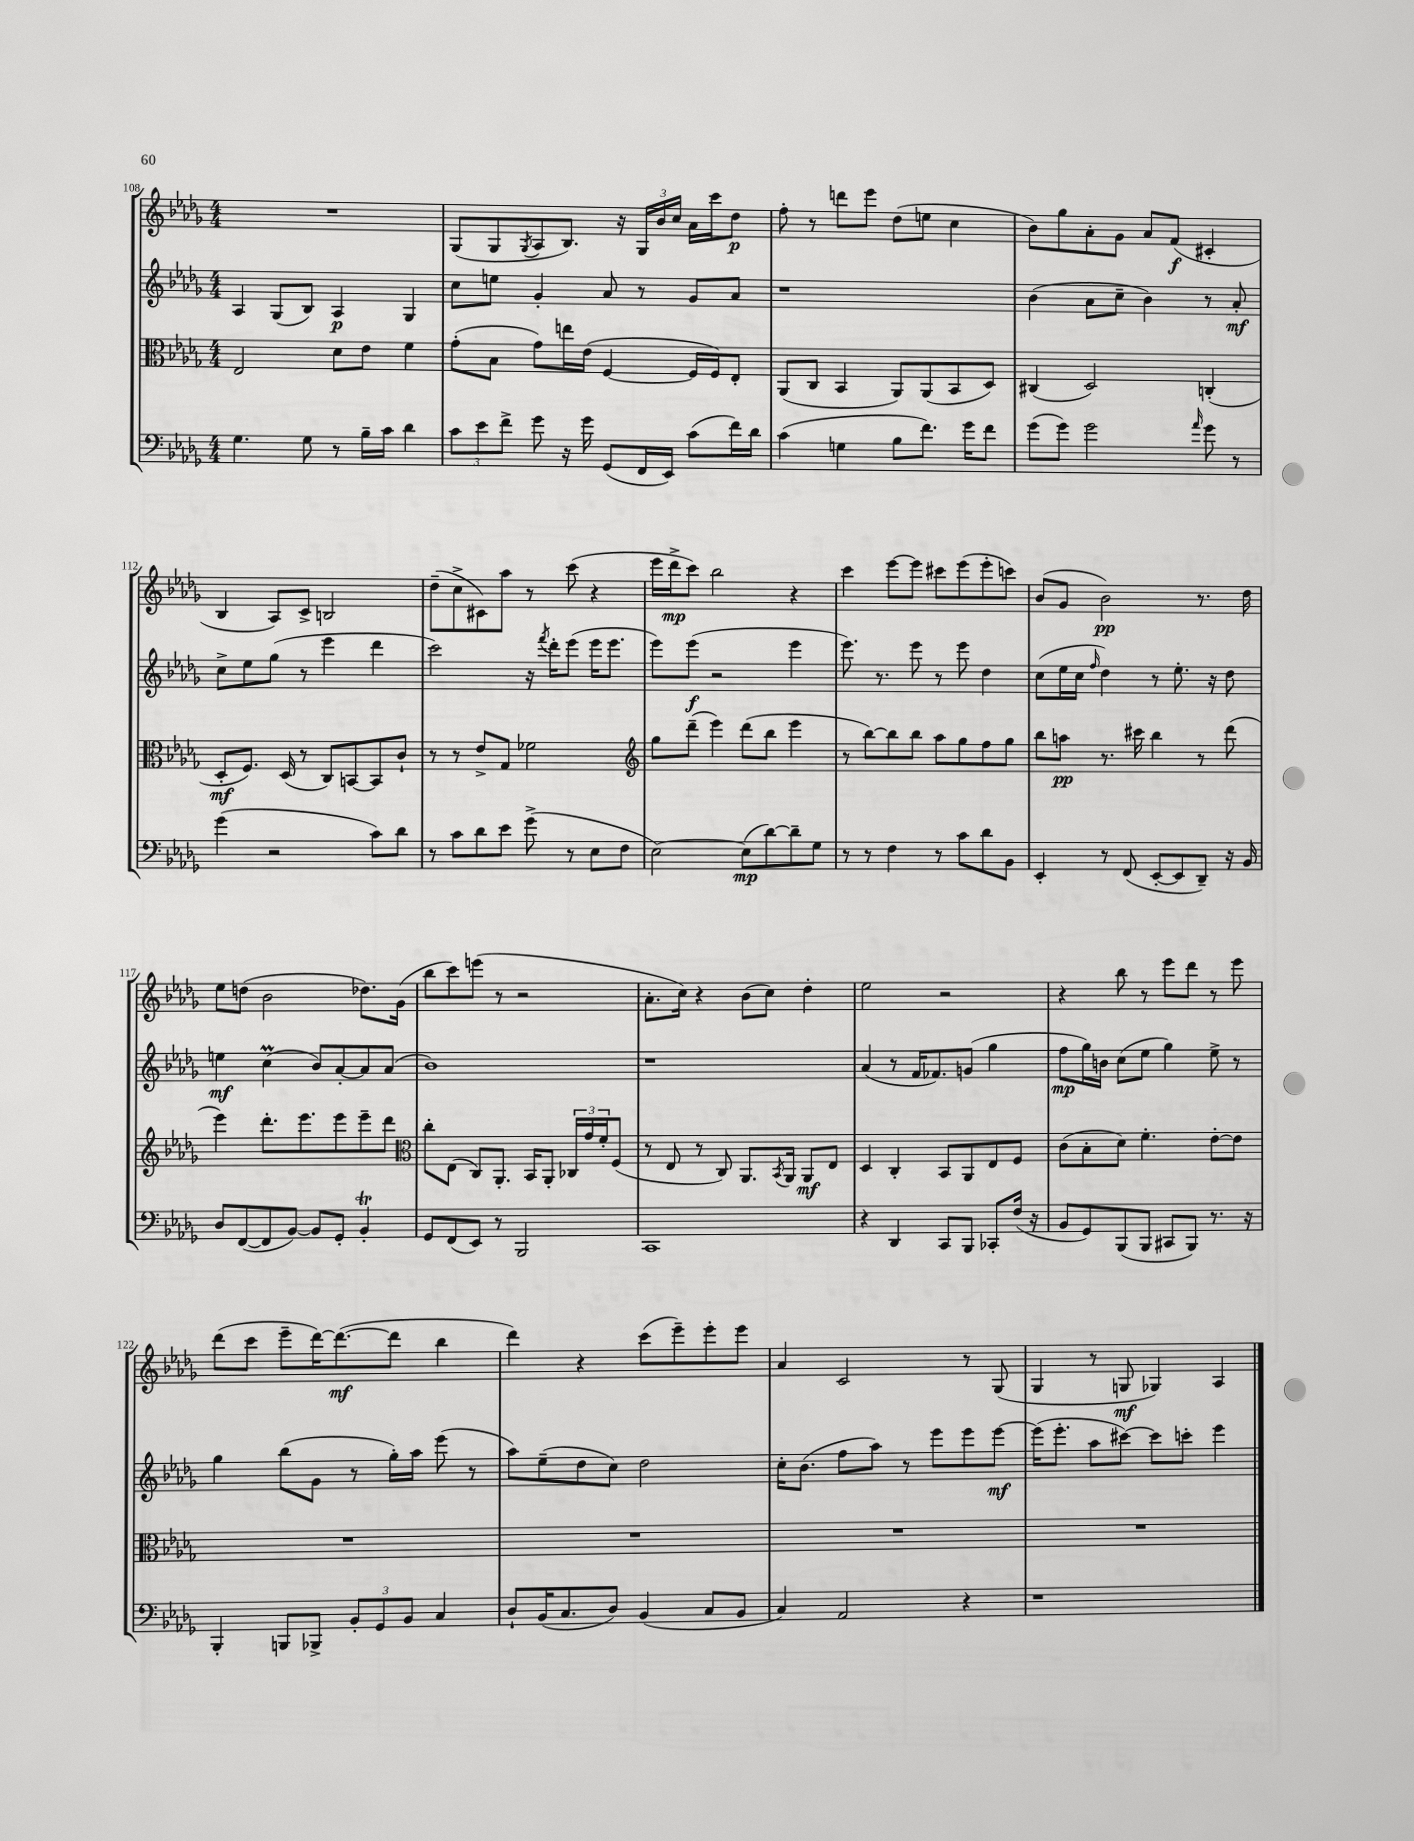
<<
\new StaffGroup <<
\new Staff = "s0" {
    \clef treble \key des \major \numericTimeSignature \time 4/4
    R1 |
    ges8( ges8 \acciaccatura { ges8 } aes8 bes8.) r16 \tuplet 3/2 { ges16 bes'16 c''16 } aes'16 c'''16 des''8\p |
    f''8-. r8 d'''8 ees'''8 des''8( e''8 c''4 |
    bes'8) ges''8 aes'8-. ges'8 aes'8 f'8\f( cis'4-. |
    bes4 aes8) c'8-> b2 |
    des''8--( c''8-> cis'8) aes''8 r8 c'''8( r4 |
    ees'''16 des'''16->\mp c'''8) bes''2 r4 |
    c'''4 ees'''8~ ees'''8 cis'''8 ees'''8( ees'''8-. c'''8) |
    bes'8( ges'8 bes'2\pp) r8. des''16 |
    ees''8 d''8( bes'2 des''8.) ges'16( |
    bes''8 c'''8) e'''8( r8 r2 |
    aes'8.-. c''16) r4 bes'8( c''8) des''4-. |
    ees''2 r2 |
    r4 bes''8 r8 ees'''8 des'''8 r8 ees'''8 |
    des'''8( c'''8 ees'''8-- des'''16~) des'''8.~\mf( des'''8 bes''4 |
    des'''4) r4 c'''8( ees'''8--) ees'''8-. ees'''8 |
    aes'4 c'2 r8 ges8( |
    ges4 r8 g8\mf ges4) aes4 \bar "|." |
}
\new Staff = "s1" {
    \clef treble \key des \major \numericTimeSignature \time 4/4
    aes4 ges8( bes8) aes4\p ges4 |
    c''8 e''8 ges'4-. aes'8 r8 ges'8 aes'8 |
    r1 |
    bes'4( aes'8 c''8-- bes'4) r8 aes'8-.\mf |
    c''8-> ees''8 ges''8( r8 ees'''4 des'''4 |
    c'''2) r16 \acciaccatura { f'''8 } des'''16-. ees'''8( ees'''16 ees'''8. |
    ees'''8) ees'''8\f( r2 ees'''4 |
    ees'''8.) r8. ees'''8 r8 ees'''8 des''4 |
    c''8( ees''16 c''16 \grace { f''16 } des''4) r8 ees''8.-. r16 des''8 |
    e''4\mf c''4\prall( bes'8) aes'8~-. aes'8 aes'8( |
    bes'1) |
    r1 |
    aes'4( r8 f'16 fes'8.) g'8( ges''4 |
    f''8\mp ges''16) b'16 c''8( ees''8 ges''4) ees''8-> r8 |
    ges''4 bes''8( ges'8 r8 ges''16-.) aes''16 ees'''8( r8 |
    aes''8) ees''8--( des''8 c''8) des''2 |
    c''16-. bes'8.( f''8 aes''8) r8 ees'''8 ees'''8 ees'''8~\mf |
    ees'''16( ees'''8.-. aes''8 cis'''8~) cis'''8 c'''8-. ees'''4 \bar "|." |
}
\new Staff = "s2" {
    \clef alto \key des \major \numericTimeSignature \time 4/4
    ees2 des'8 ees'8 f'4 |
    ges'8-.( bes8 ges'8) e''16 ees'16( f4~ f16 f16) ees8-. |
    aes,8( c8 bes,4 aes,8) aes,8( bes,8 des8) |
    cis4( des2) c4-.( |
    des8-.\mf f8.) des16( r8 c8) b,8~ b,8 c'8-! |
    r8 r8 ees'8-> ges8 fes'2 |
    \clef treble ges''8 des'''8--( ees'''4) des'''8( bes''8 ees'''4 |
    r8 bes''8~) bes''8 bes''8 aes''8 ges''8 f''8 ges''8 |
    bes''8 a''8\pp r8. cis'''16 bes''4 r8 des'''8( |
    ees'''4) des'''8.-. ees'''8. ees'''8 ees'''8-- des'''8 |
    \clef alto c''8-. ees8( c8) aes,8.-. bes,16 aes,8-. \tuplet 3/2 { ces16 ges'16 f'16-. } f8( |
    r8 ees8 r8 c8) aes,8. \acciaccatura { bes,8 } aes,16 aes,8\mf ees8 |
    des4 c4-. bes,8 aes,8 ees8 f8 |
    c'8( bes8-. des'8) f'4.-. ees'8~-. ees'8 |
    R1 |
    R1 |
    R1 |
    R1 \bar "|." |
}
\new Staff = "s3" {
    \clef bass \key des \major \numericTimeSignature \time 4/4
    ges4. ges8 r8 bes16-- c'16 des'4 |
    \tuplet 3/2 { c'8 ees'8 f'8-> } ges'8 r16 ges'16 ges,8( f,16 ees,16) c'8( f'16) des'16 |
    c'4( g4 bes8 f'8.) ges'16 f'8 |
    ges'8( ges'8) ges'2 \grace { aes'16 } ges'8 r8 |
    ges'4( r2 c'8) des'8 |
    r8 c'8 des'8 ees'8 ges'8->( r8 ees8 f8 |
    ees2~) ees8\mp( des'8~) des'8-- ges8 |
    r8 r8 f4 r8 c'8 des'8 bes,8 |
    ees,4-. r8 f,8( ees,8~-. ees,8 des,8--) r16 bes,16 |
    des8 f,8~( f,8 bes,8~) bes,8 ges,8-. bes,4-.\trill |
    ges,8 f,8( ees,8) r8 bes,,2 |
    c,1 |
    r4 des,4 c,8 bes,,8 ces,8-. f16( r16 |
    bes,8 ges,8) bes,,8( bes,,8 cis,8 bes,,8) r8. r16 |
    bes,,4-. b,,8 bes,,8-> \tuplet 3/2 { bes,8-. ges,8 bes,8 } c4 |
    des8-! bes,16( c8. des8) bes,4( c8 bes,8 |
    c4) aes,2 r4 |
    r1 \bar "|." |
}
>>
>>
\layout { \context { \Score currentBarNumber = #108 } }
